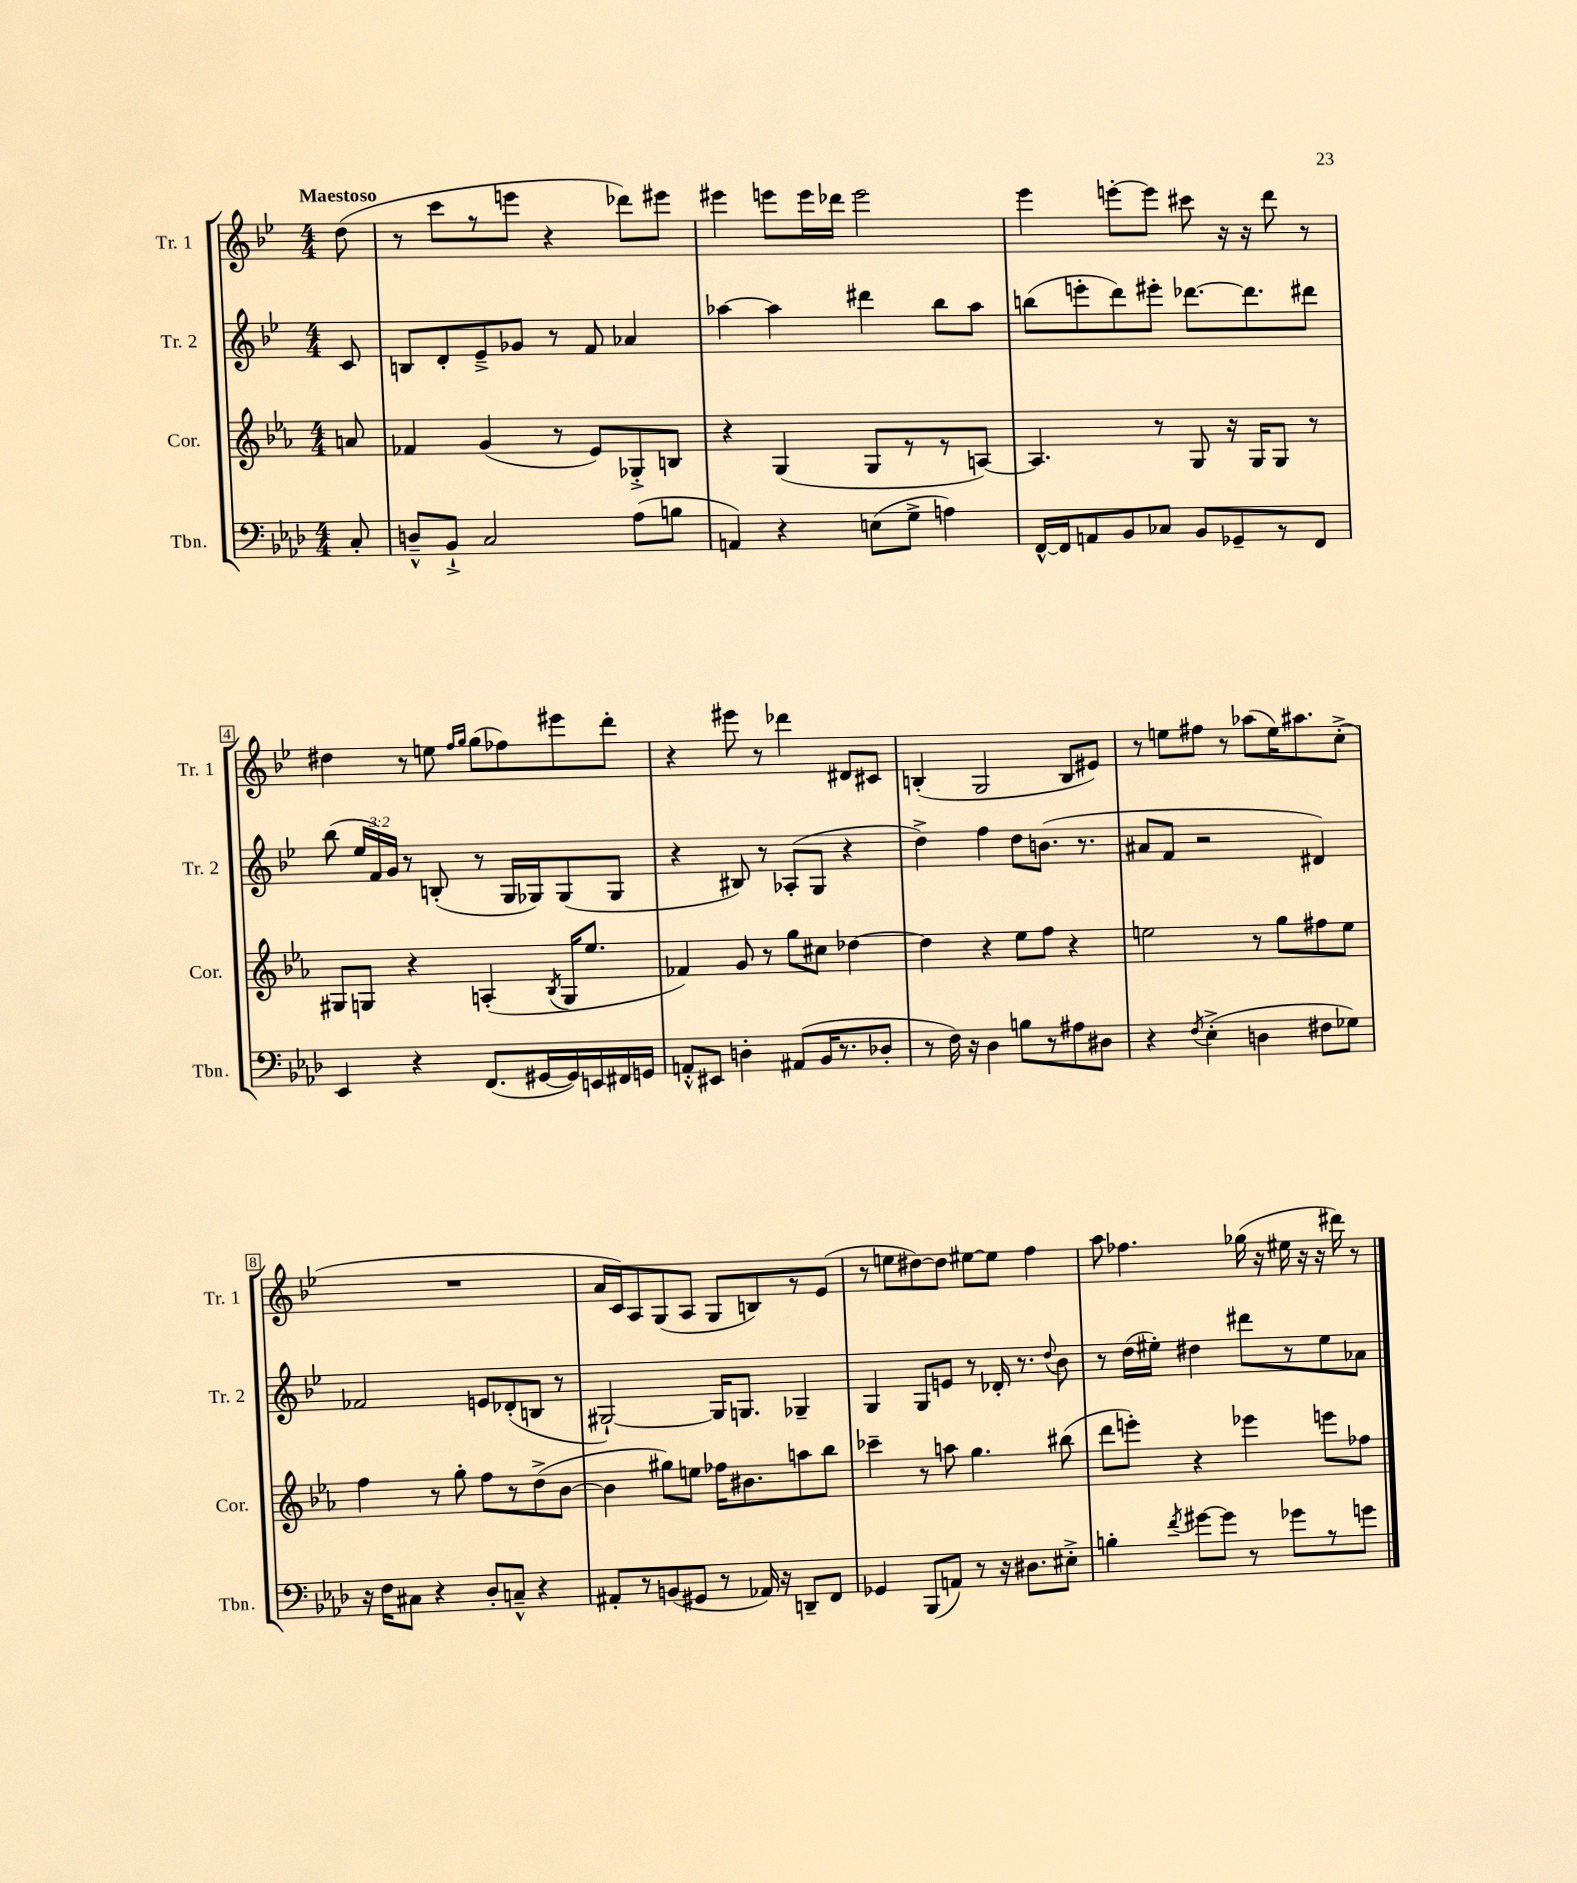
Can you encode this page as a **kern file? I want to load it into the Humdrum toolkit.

**kern	**kern	**kern	**kern
*staff4	*staff3	*staff2	*staff1
*clefF4	*clefG2	*clefG2	*clefG2
*k[b-e-a-d-]	*k[b-e-a-]	*k[b-e-]	*k[b-e-]
*M4/4	*M4/4	*M4/4	*M4/4
8C'	8a	8c	(8dd
=	=	=	=
8D~^^	4f-	8B	8r
8BB-`^	.	8d'	8ccc
2C	(4g	8e-~^	8r
.	.	8g-	8eee
.	8r	8r	4r
.	8e-)	8f	.
(8A-	8G-'^	4a-	8ddd-)
8B	8B	.	8eee#
=	=	=	=
4AA)	4r	[4aa-	4eee#
4r	(4G	4aa-]	8eee
.	.	.	16eee
.	.	.	16ddd-
(8E	8G	4ddd#	2eee
8G^	8r	.	.
4A)	8r	8bb-	.
.	[8A)	8aa-	.
=	=	=	=
[16FF^^	4.A]	(8bb	4eee-
16FF]	.	.	.
8AA	.	8eee'	.
8BB-	.	8ddd)	[8eee'
8C-	8r	8eee#'	8eee]
8BB-	8G	[8.ddd-	8ccc#
8GG-~	16r	.	16r
.	16G	8.ddd-]	16r
8r	8G	.	8ddd
8FF	8r	8ddd#	8r
=	=	=	=
4EE-	8G#	(8bb-	4dd#
.	8G	24ee-	.
.	.	24f)	.
.	.	24g	.
4r	4r	8r	8r
.	.	(8B'	8ee
.	.	.	16qqff
.	.	.	16qqgg
(8.FF	(4A'	8r	(8gg
.	.	16G	8ff-)
[16GG#	.	16G-)	.
.	8qB-	.	.
16GG#])	16G	(8G-	8eee#
16EE	8.ee-	.	.
16FF#	.	8G-	8ddd'
16GG	.	.	.
=	=	=	=
8AA'^^	4f-)	4r	4r
8EE#	.	.	.
4D'	8g	8B#)	8eee#
.	8r	8r	8r
(8AA#	8gg	(8A-'	4ddd-
16BB-	8cc#	8G	.
8.r	.	.	.
.	[4dd-	4r	8d#
8D-'	.	.	8c#
=	=	=	=
8r	4dd-]	4dd^)	(4B'
16F)	.	.	.
16r	.	.	.
4D-	4r	4ff	2G
8B	8ee-	8dd	.
8r	8ff	(8.b	.
8A#	4r	.	8B
.	.	8.r	.
8D#	.	.	8e#)
=	=	=	=
4r	2ee	8a#	8r
.	.	8f	8ee
8qF	.	.	.
(4E-'^	.	2r	8ff#
.	.	.	8r
4D	8r	.	(8aa-
.	8gg	.	16ee)
.	.	.	8.aa#
8F#	8ff#	4d#)	.
8G-)	8ee	.	(8cc'^
=	=	=	=
16r	4ff	2f-	1r
16F	.	.	.
8C#	.	.	.
4r	8r	.	.
.	8gg'	.	.
8D-'	8ff	8e	.
8C~^^	8r	(8d-'	.
4r	(8dd^	8B	.
.	[8b-	8r	.
=	=	=	=
8AA#'	4b-]	[2G#`)	16a
.	.	.	16c)
8r	.	.	8A
(8BB	8gg#)	.	(8G
8GG#	8ee	.	8A
8r	16ff-	16G#]	8G
.	8.b#	8.G	.
16AA-)	.	.	8B)
16r	.	.	.
8DD~	8aa	4G-~	8r
8FF	8bb-	.	(8e-
=	=	=	=
4GG-	4ccc-~	4G	8r
.	.	.	8ee
(8BBB-	8r	8G	[8dd#)
8AA)	8aa	8e	8dd#]
8r	4.gg	8r	[8ee#
16r	.	16d-'	8ee#]
8.D#	.	8.r	.
.	.	.	4ff
.	.	8qqdd	.
8E#'^	(8bb#	8b-	.
=	=	=	=
4B'	8ddd	8r	8aa
.	8eee')	(16dd	4.ff-
.	.	16ee#')	.
8qf	.	.	.
[8g#	4r	4dd#	.
8g#]	.	.	.
8r	4eee-	8ddd#	(16gg-
.	.	.	16r
8g-	.	8r	16ee#
.	.	.	16r
8r	8eee	8ee#	16r
.	.	.	16ddd#)
8g	8ff-	8a-	8r
==	==	==	==
*-	*-	*-	*-
